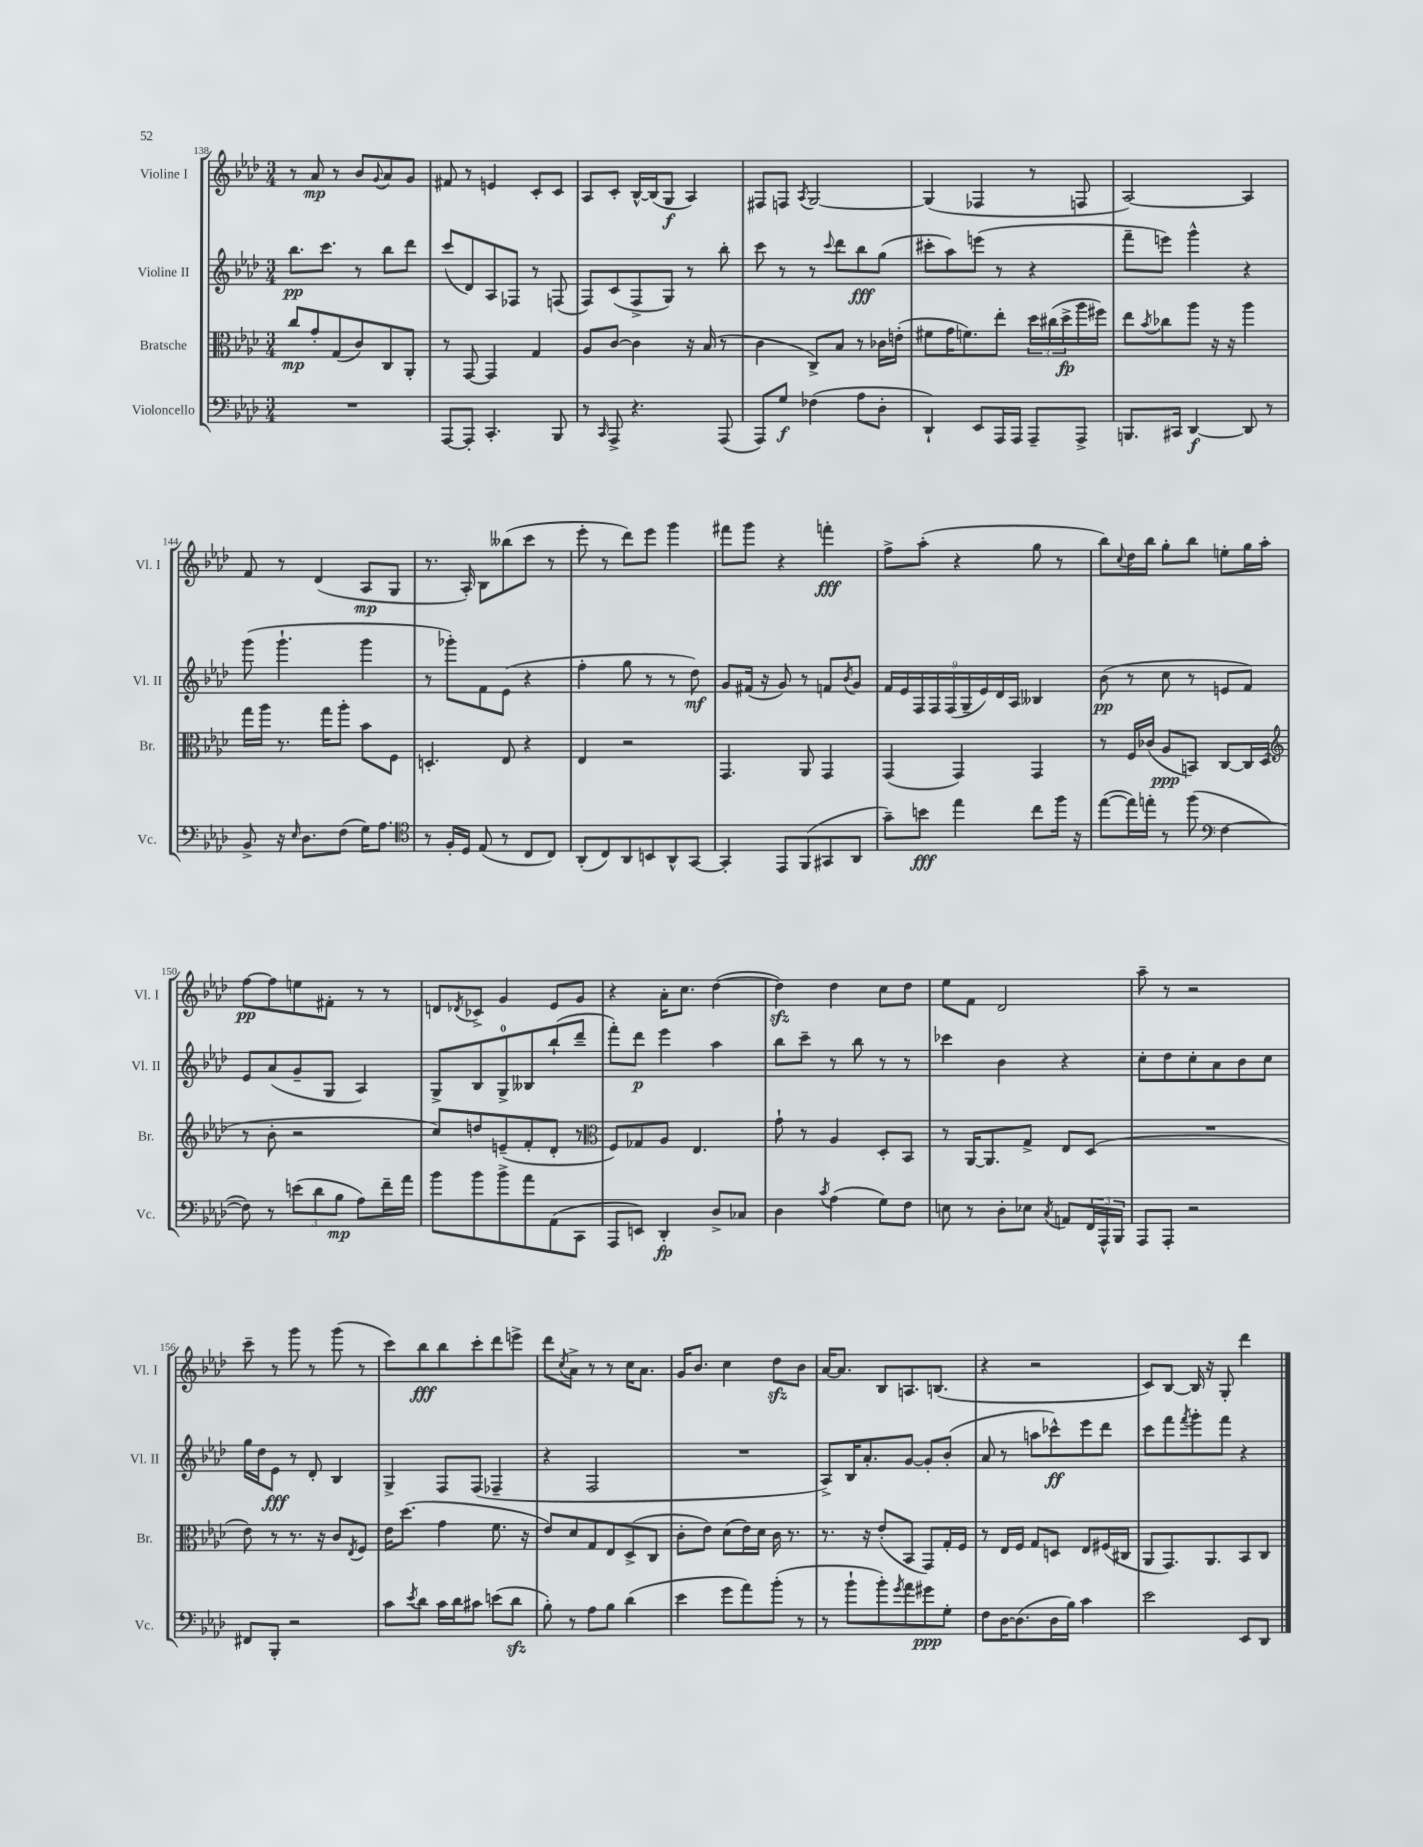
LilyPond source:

<<
\new StaffGroup <<
\new Staff = "s0" \with { instrumentName = "Violine I" shortInstrumentName = "Vl. I" } {
    \clef treble \key aes \major \numericTimeSignature \time 3/4
    r8 aes'8\mp r8 bes'8 \appoggiatura { g'8 } aes'8 g'8 |
    fis'8 r8 e'4 c'8-. c'8 |
    aes8 c'8-. bes16~-^ bes16( g8\f aes4) |
    fis8 f8 \acciaccatura { aes8 } g2~ |
    g4( fes4 r8 f8 |
    aes2~) aes4 |
    f'8 r8 des'4( aes8\mp g8 |
    r8. aes16-.) bes8 beses''8( c'''8 r8 |
    ees'''8-. r8 des'''8) ees'''8 g'''4 |
    fis'''8 g'''8 r4 f'''4-.\fff |
    f''8-> aes''8-.( r4 g''8 r8 |
    bes''8) \appoggiatura { c''8 } des''16 bes''16 g''8-. bes''8 e''8-. g''16 aes''16-. |
    f''8~\pp f''8 e''8 fis'8-. r8 r8 |
    d'8 \acciaccatura { des'8 } ces'8-> g'4 ees'8 g'8 |
    r4 aes'16-. c''8. des''4~( |
    des''4\sfz) des''4 c''8 des''8 |
    ees''8 f'8 des'2 |
    aes''8-- r8 r2 |
    c'''8-- r8 g'''8 r8 g'''8( r8 |
    c'''8) bes''8\fff bes''8 c'''8-. des'''8 e'''8-> |
    des'''8 \acciaccatura { c''8 } aes'8-> r8 r8 c''16 aes'8. |
    g'16 bes'8. c''4 des''8\sfz bes'8 |
    aes'16~ aes'8. bes8 a8. b8.( |
    r4 r2 |
    c'8) bes8~ bes16 r16 g8-. des'''4 \bar "|." |
}
\new Staff = "s1" \with { instrumentName = "Violine II" shortInstrumentName = "Vl. II" } {
    \clef treble \key aes \major \numericTimeSignature \time 3/4
    bes''8.\pp c'''8. r8 bes''8 des'''8 |
    c'''8( des'8) aes8 fes8 r8 f8( |
    f8) c'8( f8-> g8) r8 bes''8-. |
    c'''8 r8 r8 \appoggiatura { c'''8 } des'''8 bes''8\fff g''8( |
    cis'''8-. aes''8) e'''8( r8 r4 |
    f'''8-- e'''8) g'''4-^ r4 |
    g'''8( g'''4.-! g'''4 |
    r8 ges'''8-.) f'8 ees'8( r4 |
    f''4-. g''8 r8 r8 des''8\mf) |
    g'8 fis'16( r16 g'8) r8 f'8 \acciaccatura { bes'8 } g'8 |
    \tuplet 9/8 { f'16 ees'16 f16 f16 f16( g16-- ees'16) des'16 aes16 } beses4 |
    bes'8\pp( r8 c''8 r8 e'8 f'8) |
    ees'8 aes'8( g'8-- g8 aes4) |
    g8-> bes8 g8-0-> beses8 bes''8-!( des'''8-- |
    f'''8-.) des'''8\p ees'''4 aes''4 |
    bes''8 c'''8-- r8 bes''8 r8 r8 |
    ces'''4 bes'4 r4 |
    c''8-. des''8 c''8-. aes'8 bes'8 c''8 |
    g''16 des''16 ees'8\fff r8 des'8-. bes4 |
    g4-> f8 f8( fes4-- |
    r4 f2 |
    R2. |
    aes8->) bes16 aes'8.-. g'8~ g'8-. bes'8-.( |
    aes'8 r8 a''8 ces'''8-^\ff) ees'''8 des'''8 |
    c'''8 f'''8 \acciaccatura { f'''8 } g'''8-. f'''8 r4 \bar "|." |
}
\new Staff = "s2" \with { instrumentName = "Bratsche" shortInstrumentName = "Br." } {
    \clef alto \key aes \major \numericTimeSignature \time 3/4
    c''8\mp g'8-. g8( c'8) c8 aes,8-. |
    r8 g,8~ g,4 g4 |
    aes8 c'8~ c'4 r16 bes16( r8 |
    c'4 c8->) bes8 r8 ces'16 e'16-.( |
    fis'8 g'16 f'8.) ees''8-. \tuplet 3/2 { des''16 cis''16( des''16->\fp } aes''16 fis''16) |
    ees''8 \acciaccatura { bes'8 } ces''8 aes''8 r16 r16 aes''4 |
    g''16 aes''16 r8. g''16 aes''8-. bes'8 f8 |
    d4.-. ees8 r4 |
    ees4 r2 |
    g,4. aes,8 g,4 |
    g,4( g,4) g,4 |
    r8 f16 ces'16( aes8\ppp b,8) c8~ c16 des16( |
    \clef treble r8 bes'8-. r2 |
    c''8) d''8 e'8--( f'8-. des'8-. r8 |
    \clef alto f8) ges8 aes8 ees4. |
    g'8-! r8 aes4 des8-. bes,8 |
    r8 aes,16~ aes,8. g8-> ees8 des8( |
    R2. |
    ees'8) r8 r8. r16 c'8 \acciaccatura { ees8 } f8 |
    ees'16 des''8.( g'4 f'8. r16 |
    ees'8) des'8 g8 ees8 des8->( c8 |
    c'8-. ees'8) des'8( ees'16) des'16 c'16 r8. |
    r8. r16 ees'8-.( bes,8 g,8) g16-. f16 |
    r8 ees16 f16 g8 d8 ees8 fis16( cis16 |
    aes,8 g,8.) aes,8. bes,8 c8 \bar "|." |
}
\new Staff = "s3" \with { instrumentName = "Violoncello" shortInstrumentName = "Vc." } {
    \clef bass \key aes \major \numericTimeSignature \time 3/4
    R2. |
    aes,,8~ aes,,8-. c,4.-. bes,,8 |
    r8 \grace { c,16 } aes,,8-> r4. aes,,8( |
    aes,,8) g8\f fes4( aes8 des8-. |
    des,4-!) ees,8 aes,,16 aes,,16 aes,,8-- aes,,8-> |
    b,,8. cis,16 des,4~\f des,8 r8 |
    bes,8-> r16 \grace { ees16 } des8. f8( g16) aes8. |
    \clef tenor r8 f16-. des16 ees8( r8 c8 c8) |
    aes,8-.( c8) aes,8 b,8 aes,8-^ g,8~ |
    g,4-. ees,8 f,8( gis,8 aes,8 |
    g'8--) b'8\fff ees''4 c''8 f''16 r16 |
    ees''8~( ees''16) e''16-. r8 f''8( \clef bass f4~ |
    f8) r8 \tuplet 3/2 { e'8( des'8 bes8\mp } aes8) f'16-- aes'16 |
    bes'8 bes'8 bes'8-> aes'8 aes,8( c,8 |
    aes,,8 e,8) des,4-.\fp des8-> ces8 |
    des4 \acciaccatura { c'8 } aes4( g8) f8 |
    e8 r8 des8-. ees8 \acciaccatura { c8 } a,8 \tuplet 3/2 { f,16 aes,,16-^ bes,,16 } |
    aes,,8 aes,,8-. r2 |
    fis,8 bes,,8-. r2 |
    c'8 \acciaccatura { ees'8 } des'8 c'16 des'16 cis'8 e'8( des'8\sfz |
    bes8-.) r8 aes8 bes8 des'4( |
    ees'4 g'8 aes'8) bes'8-.( r8 |
    r8 bes'8-! bes'8-.) \acciaccatura { g'8 } aes'8 gis'8\ppp g8-. |
    f8 des16~ des8.( des16 bes16) c'4 |
    ees'2 ees,8 des,8 \bar "|." |
}
>>
>>
\layout { \context { \Score currentBarNumber = #138 } }
